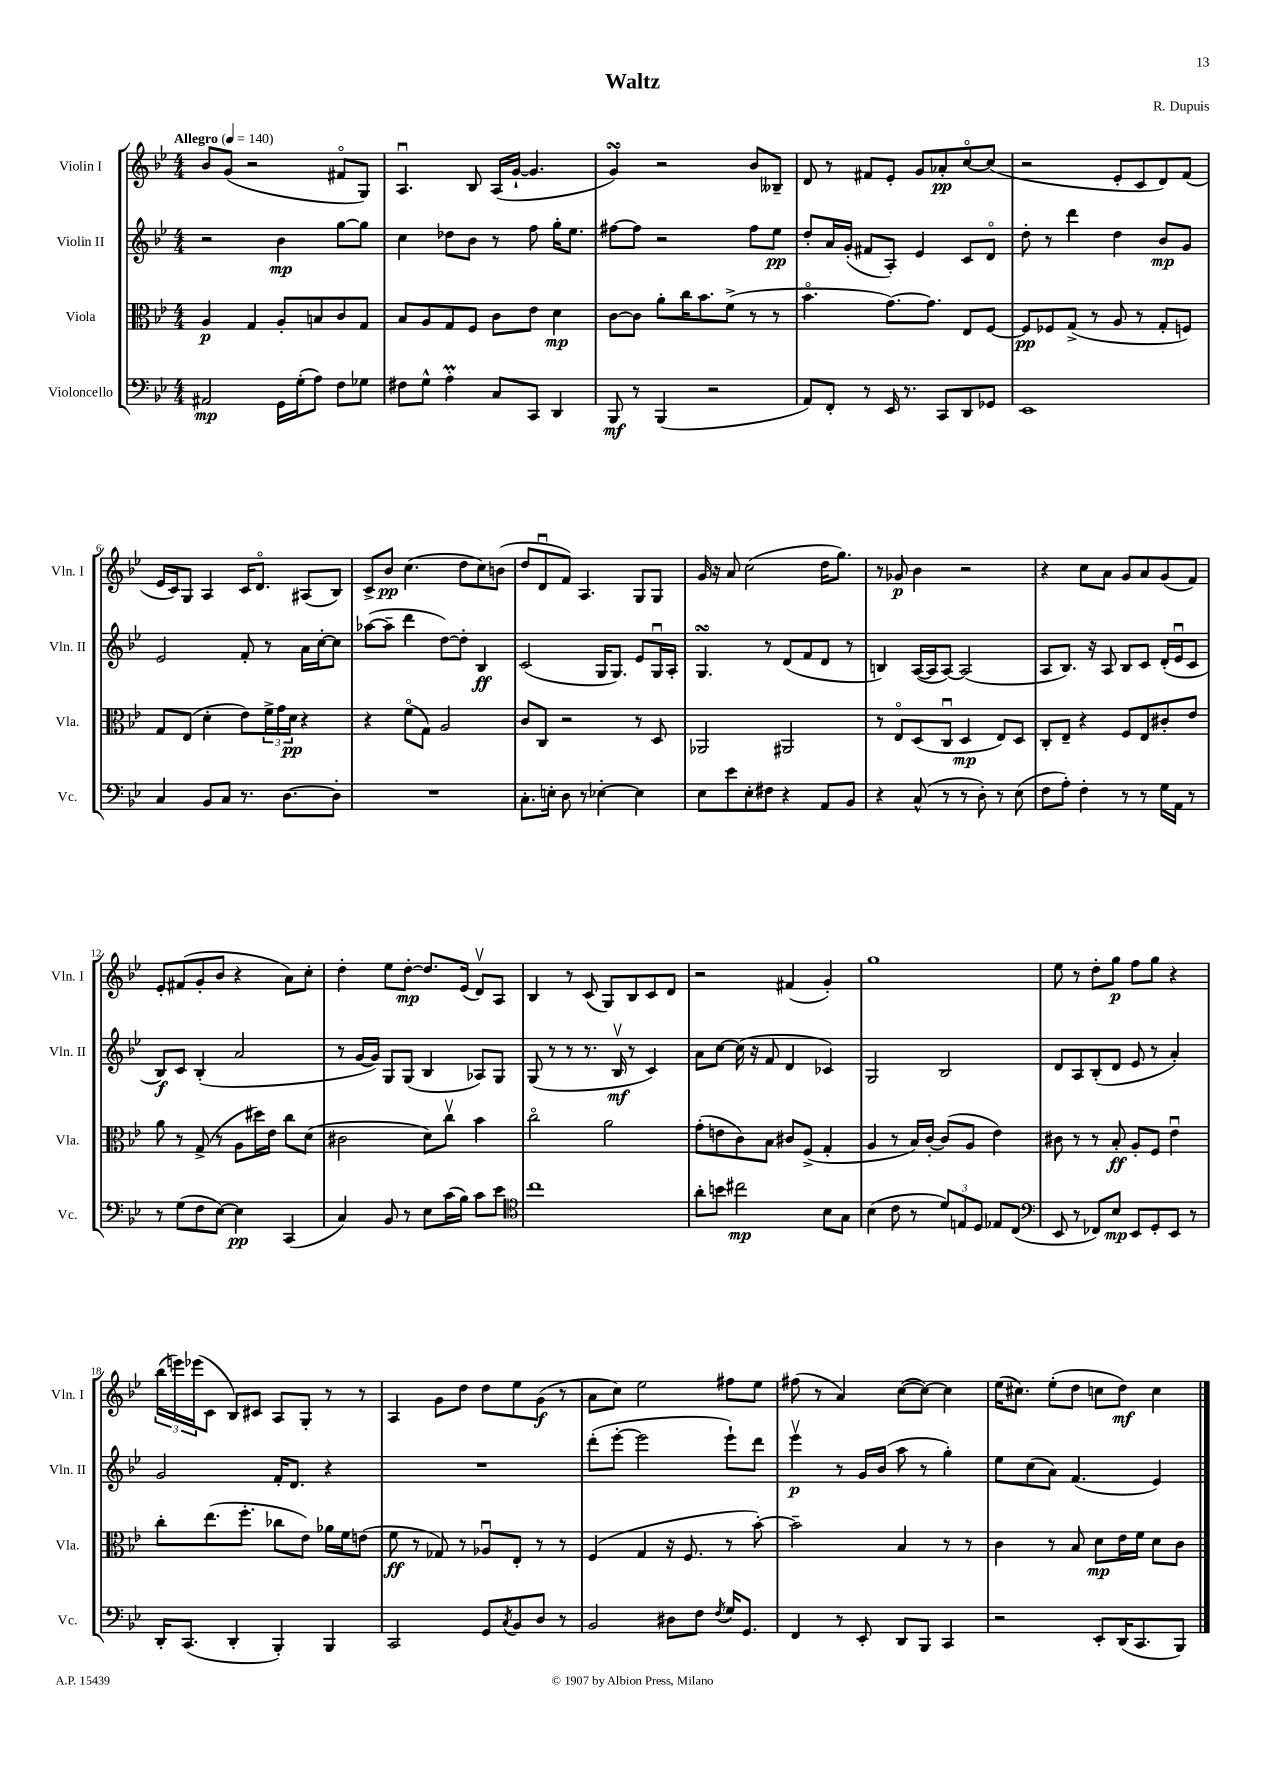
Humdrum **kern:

**kern	**dynam	**kern	**dynam	**kern	**dynam	**kern	**dynam
*part4	*part4	*part3	*part3	*part2	*part2	*part1	*part1
*staff4	*staff4	*staff3	*staff3	*staff2	*staff2	*staff1	*staff1
*I"Violoncello	*	*I"Viola	*	*I"Violin II	*	*I"Violin I	*
*I'Vc.	*	*I'Vla.	*	*I'Vln. II	*	*I'Vln. I	*
*clefF4	*	*clefC3	*	*clefG2	*	*clefG2	*
*k[b-e-]	*	*k[b-e-]	*	*k[b-e-]	*	*k[b-e-]	*
*M4/4	*	*M4/4	*	*M4/4	*	*M4/4	*
*MM140	*	*MM140	*	*MM140	*	*MM140	*
=1	=1	=1	=1	=1	=1	=1	=1
!	!	!	!	!	!	!LO:TX:a:B:t=Allegro	!
2AA#X/	mp	4A/	p	2r	.	8b-/L	.
.	.	.	.	.	.	(8g/J	.
.	.	4G/	.	.	.	2r	.
16GG\LL	.	8A'/L	.	4b-\	mp	.	.
(16G'\J	.	.	.	.	.	.	.
8A\J)	.	8Bn/	.	.	.	.	.
8F\L	.	8c/	.	[8gg\L	.	8f#X/L	.
8G-X\J	.	8G/J	.	8gg\J]	.	8G/J)	.
=2	=2	=2	=2	=2	=2	=2	=2
8F#X\L	.	8B-/L	.	4cc\	.	4.Au/	.
8G^^\J	.	8A/	.	.	.	.	.
4Am'\	.	8G/	.	8dd-X\L	.	.	.
.	.	8F/J	.	8b-\J	.	8B-/	.
8C/L	.	8c\L	.	8r	.	(16A/LL	.
.	.	.	.	.	.	[16g`/JJ	.
8CC/J	.	8e-\J	.	8ff\	.	4.g/]	.
4DD/	.	4d\	mp	16gg'\KL	.	.	.
.	.	.	.	8.ee-\J	.	.	.
=3	=3	=3	=3	=3	=3	=3	=3
8BBB-/	mf	[8c\L	.	[8ff#X\L	.	4gsSSS/)	.
8r	.	8c\J]	.	8ff#\J]	.	.	.
(4BBB-/	.	8a'\L	.	2r	.	2r	.
.	.	16cc\K	.	.	.	.	.
.	.	8.b-\	.	.	.	.	.
2r	.	.	.	.	.	.	.
.	.	(8f^\J	.	.	.	.	.
.	.	8r	.	8ff#\L	.	8b-/L	.
.	.	8r	.	8ee-\J	pp	8B--X~/J	.
=4	=4	=4	=4	=4	=4	=4	=4
8AA/L)	.	4.b-\	.	8dd'/L	.	8d/	.
8FF'/J	.	.	.	16a/L	.	8r	.
.	.	.	.	(16g'/JJ	.	.	.
8r	.	.	.	8f#X/L	.	8f#X/L	.
16EE-/	.	[8.g\L)	.	8A'/J)	.	8e-'/J	.
8.r	.	.	.	.	.	.	.
.	.	.	.	4e-/	.	8g/L	.
.	.	8.g\J]	.	.	.	.	.
8CC/L	.	.	.	.	.	8a-X'/	pp
8DD/	.	8E-/L	.	8c/L	.	[8cc/	.
8GG-X/J	.	[8F/J	.	8d/J	.	(8cc/J]	.
=5	=5	=5	=5	=5	=5	=5	=5
1EE-	.	8F/L]	pp	8dd'\	.	2r	.
.	.	8F-X/	.	8r	.	.	.
.	.	(8G^/J	.	4ddd\	.	.	.
.	.	8r	.	.	.	.	.
.	.	8A/	.	4dd\	.	8e-'/L	.
.	.	8r	.	.	.	8c/	.
.	.	8G'/L	.	8b-/L	mp	8d/)	.
.	.	8Fn/J)	.	8g/J	.	(8f/J	.
!!LO:LB:g=z
=6	=6	=6	=6	=6	=6	=6	=6
4C/	.	8G/L	.	2e-/	.	16e-/LL	.
.	.	.	.	.	.	16c/J)	.
.	.	(8E-/J	.	.	.	8G/J	.
8BB-/L	.	4d'\	.	.	.	4A/	.
8C/J	.	.	.	.	.	.	.
8.r	.	8e-\L)	.	8f'/	.	16c/KL	.
.	.	.	.	.	.	8.d/J	.
.	.	24f^\L	.	8r	.	.	.
.	.	24g\	.	.	.	.	.
[8.D\L	.	.	.	.	.	.	.
.	.	24d\JJ	pp	.	.	.	.
.	.	4r	.	16a\LL	.	(8A#X/L	.
.	.	.	.	[16cc'\J	.	.	.
8D'\J]	.	.	.	8cc\J]	.	8B-/J)	.
=7	=7	=7	=7	=7	=7	=7	=7
1r	.	4r	.	([8aa-X\L	.	8c^/L	.
.	.	.	.	8aa-~\J]	.	8b-/J	pp
.	.	(8f\L	.	4ddd\	.	(4.cc\	.
.	.	8G\J)	.	.	.	.	.
.	.	2A/	.	[8dd\L)	.	.	.
.	.	.	.	8dd'\J]	.	8dd\L	.
.	.	.	.	4B-/	ff	8cc\)	.
.	.	.	.	.	.	(8bn\J	.
=8	=8	=8	=8	=8	=8	=8	=8
8.C'\L	.	8c/L	.	(2c/	.	8dd/L	.
.	.	8C/J	.	.	.	8du/	.
16En'\Jk	.	.	.	.	.	.	.
8D\	.	2r	.	.	.	8f/J)	.
8r	.	.	.	.	.	4.A/	.
[4E-X'\	.	.	.	16G/KL	.	.	.
.	.	.	.	8.G/J)	.	.	.
4E-\]	.	8r	.	8e-/L	.	8G/L	.
.	.	8D/	.	16Gu/L	.	8G/J	.
.	.	.	.	16A'/JJ	.	.	.
=9	=9	=9	=9	=9	=9	=9	=9
8E-\L	.	2AA-X/	.	4.GsSSS/	.	16g/	.
.	.	.	.	.	.	16r	.
8e-\	.	.	.	.	.	8a/	.
8E-'\	.	.	.	.	.	(2cc\	.
8F#X\J	.	.	.	8r	.	.	.
4r	.	2AA#X/	.	(8d/L	.	.	.
.	.	.	.	8f/	.	.	.
8AA/L	.	.	.	8d/J	.	16dd\KL	.
.	.	.	.	.	.	8.gg\J)	.
8BB-/J	.	.	.	8r	.	.	.
=10	=10	=10	=10	=10	=10	=10	=10
4r	.	8r	.	4Bn/)	.	8r	.
.	.	8E-/L	.	.	.	8g-X/	p
(8C^^/	.	(8D/	.	([16A/LL	.	4b-\	.
.	.	.	.	16A/J]	.	.	.
8r	.	8Cu/J	.	[8A/J)	.	.	.
8r	.	4D/	mp	(2A/]	.	2r	.
8D'\)	.	.	.	.	.	.	.
8r	.	8E-/L)	.	.	.	.	.
(8E-\	.	8D/J	.	.	.	.	.
=11	=11	=11	=11	=11	=11	=11	=11
8F\L	.	8C'/L	.	8A/L	.	4r	.
8A'\J)	.	8E-~/J	.	8.B-/J)	.	.	.
4F'\	.	4r	.	.	.	8cc\L	.
.	.	.	.	16r	.	.	.
.	.	.	.	8A/	.	8a\J	.
8r	.	8F/L	.	8B-/L	.	8g/L	.
8r	.	8E-/	.	8c/J	.	8a/	.
16G\LL	.	8c#X'/	.	(16d'/LL	.	(8g/	.
16AA\JJ	.	.	.	16e-u/J	.	.	.
8r	.	8e-/J	.	8c/J	.	8f/J)	.
!!LO:LB:g=z
=12	=12	=12	=12	=12	=12	=12	=12
8r	.	8a\	.	8B-/L)	f	8e-'/L	.
(8G\L	.	8r	.	8c/J	.	(8f#X/	.
8F\	.	(8G^/	.	(4B-'/	.	8g'/	.
[8E-\J)	.	8r	.	.	.	8b-/J	.
4E-\]	pp	8A\L	.	2a/	.	4r	.
.	.	16dd#X\L)	.	.	.	.	.
.	.	16e-\JJ	.	.	.	.	.
(4CC/	.	8cc\L	.	.	.	8a\L)	.
.	.	(8d\J	.	.	.	8cc'\J	.
=13	=13	=13	=13	=13	=13	=13	=13
4C/)	.	2c#X\	.	8r	.	4dd'\	.
.	.	.	.	[16g/LL	.	.	.
.	.	.	.	16g/JJ])	.	.	.
8BB-/	.	.	.	8G/L	.	8ee-\L	.
8r	.	.	.	(8G/J	.	[8dd'\J	mp
8E-\L	.	8d\L)	.	4B-/	.	8.dd/L]	.
(16c\L	.	8ccv\J	.	.	.	.	.
16B-\JJ)	.	.	.	.	.	(16e-/Jk	.
8c\L	.	4b-\	.	8A-X/L)	.	8dv/L)	.
8e-\J	.	.	.	8G/J	.	8A/J	.
=14	=14	=14	=14	=14	=14	=14	=14
*clefC4	*	*	*	*	*	*	*
1cc	.	2cc\	.	(8G/	.	4B-/	.
.	.	.	.	8r	.	.	.
.	.	.	.	8r	.	8r	.
.	.	.	.	8.r	.	(8c/	.
.	.	2a\	.	.	.	8G/L)	.
.	.	.	.	16B-v/	mf	.	.
.	.	.	.	8r	.	8B-/	.
.	.	.	.	4c/)	.	8c/	.
.	.	.	.	.	.	8d/J	.
=15	=15	=15	=15	=15	=15	=15	=15
8a'\L	.	(8g'\L	.	8a\L	.	2r	.
8bn\J	.	8en\	.	[8cc\J	.	.	.
2cc#X\	mp	8c\)	.	(16cc\]	.	.	.
.	.	.	.	16r	.	.	.
.	.	8B-\J	.	8f/	.	.	.
.	.	8c#X/L	.	4d/	.	(4f#X/	.
.	.	(8F^/J	.	.	.	.	.
8B-\L	.	4G'/	.	4c-X/)	.	4g'/)	.
8G\J	.	.	.	.	.	.	.
=16	=16	=16	=16	=16	=16	=16	=16
(4B-\	.	4A/	.	2G/	.	1gg	.
8c\	.	8r	.	.	.	.	.
8r	.	16B-/LL)	.	.	.	.	.
.	.	[16c'/JJ	.	.	.	.	.
12d/L)	.	(8c/L]	.	2B-/	.	.	.
12En/	.	.	.	.	.	.	.
.	.	8A/J	.	.	.	.	.
12D/J	.	.	.	.	.	.	.
8E-X/L	.	4e-\)	.	.	.	.	.
(8C/J	.	.	.	.	.	.	.
=17	=17	=17	=17	=17	=17	=17	=17
*clefF4	*	*	*	*	*	*	*
8EE-/	.	8c#X\	.	8d/L	.	8ee-\	.
8r	.	8r	.	8A/	.	8r	.
8FF-X/L)	.	8r	.	(8B-'/	.	8dd'\L	.
8E-/J	mp	8B-'/	ff	8d/J	.	8gg\J	p
8EE-/L	.	8A'/L	.	8e-/	.	8ff\L	.
8GG'/	.	8F/J	.	8r	.	8gg\J	.
8EE-/J	.	4e-u\	.	4a'/)	.	4r	.
8r	.	.	.	.	.	.	.
!!LO:LB:g=z
=18	=18	=18	=18	=18	=18	=18	=18
16DD'/KL	.	8cc'\L	.	2g/	.	(24bb-\LL	.
.	.	.	.	.	.	24eeen\)	.
(8.CC/J	.	.	.	.	.	.	.
.	.	.	.	.	.	(24eee-X\J	.
.	.	(8.ee-\	.	.	.	8c\J	.
4DD'/	.	.	.	.	.	8B-/L)	.
.	.	8.ff'\J	.	.	.	.	.
.	.	.	.	.	.	8c#X/J	.
4BBB-'/)	.	8cc-X\L	.	16f'/KL	.	8A/L	.
.	.	.	.	8.d/J	.	.	.
.	.	8e-\J)	.	.	.	8G'/J	.
4BBB-/	.	16a-X\LL	.	4r	.	8r	.
.	.	16f\J	.	.	.	.	.
.	.	(8en\J	.	.	.	8r	.
=19	=19	=19	=19	=19	=19	=19	=19
2CC/	.	8f\	ff	1r	.	4A/	.
.	.	8r	.	.	.	.	.
.	.	8G-X/)	.	.	.	8g\L	.
.	.	8r	.	.	.	8dd\J	.
8GG/L	.	8A-Xu/L	.	.	.	8dd\L	.
8qC/	.	.	.	.	.	.	.
8BB-/	.	8E-'/J	.	.	.	8ee-\	.
8D/J	.	8r	.	.	.	(8g\J	f
8r	.	8r	.	.	.	8r	.
=20	=20	=20	=20	=20	=20	=20	=20
2BB-/	.	(4F/	.	(8ddd'\L	.	8a\L	.
.	.	.	.	[8eee-'\J	.	8cc\J)	.
.	.	4G/	.	2eee-\]	.	2ee-\	.
8D#X\L	.	16r	.	.	.	.	.
.	.	8.F/	.	.	.	.	.
8F\J	.	.	.	.	.	.	.
8qF/	.	.	.	.	.	.	.
16G/KL	.	8r	.	8eee-`\L)	.	8ff#X\L	.
8.GG/J	.	.	.	.	.	.	.
.	.	[8b-'\)	.	8ddd\J	.	8ee-\J	.
=21	=21	=21	=21	=21	=21	=21	=21
4FF/	.	2b-~\]	.	4eee-v\	p	(8ff#X\	.
.	.	.	.	.	.	8r	.
8r	.	.	.	8r	.	4a/)	.
8EE-'/	.	.	.	16g/LL	.	.	.
.	.	.	.	(16b-/JJ	.	.	.
8DD/L	.	4B-/	.	8aa\	.	([8cc\L	.
8BBB-/J	.	.	.	8r	.	8cc\J_)	.
4CC/	.	8r	.	4gg'\)	.	4cc\]	.
.	.	8r	.	.	.	.	.
=22	=22	=22	=22	=22	=22	=22	=22
2r	.	4c\	.	8ee-\L	.	(16ee-\KL	.
.	.	.	.	.	.	8.cc#X\J)	.
.	.	.	.	(8cc\	.	.	.
.	.	8r	.	8a\J)	.	(8ee-'\L	.
.	.	8B-/	.	(4.f/	.	8dd\J	.
8EE-'/L	.	8d\L	mp	.	.	8ccn\L	.
(16DD/K	.	16e-\L	.	.	.	8dd\J)	mf
8.CC/	.	16f\JJ	.	.	.	.	.
.	.	8d\L	.	4e-/)	.	4cc\	.
8BBB-/J)	.	8c\J	.	.	.	.	.
==	==	==	==	==	==	==	==
*-	*-	*-	*-	*-	*-	*-	*-
